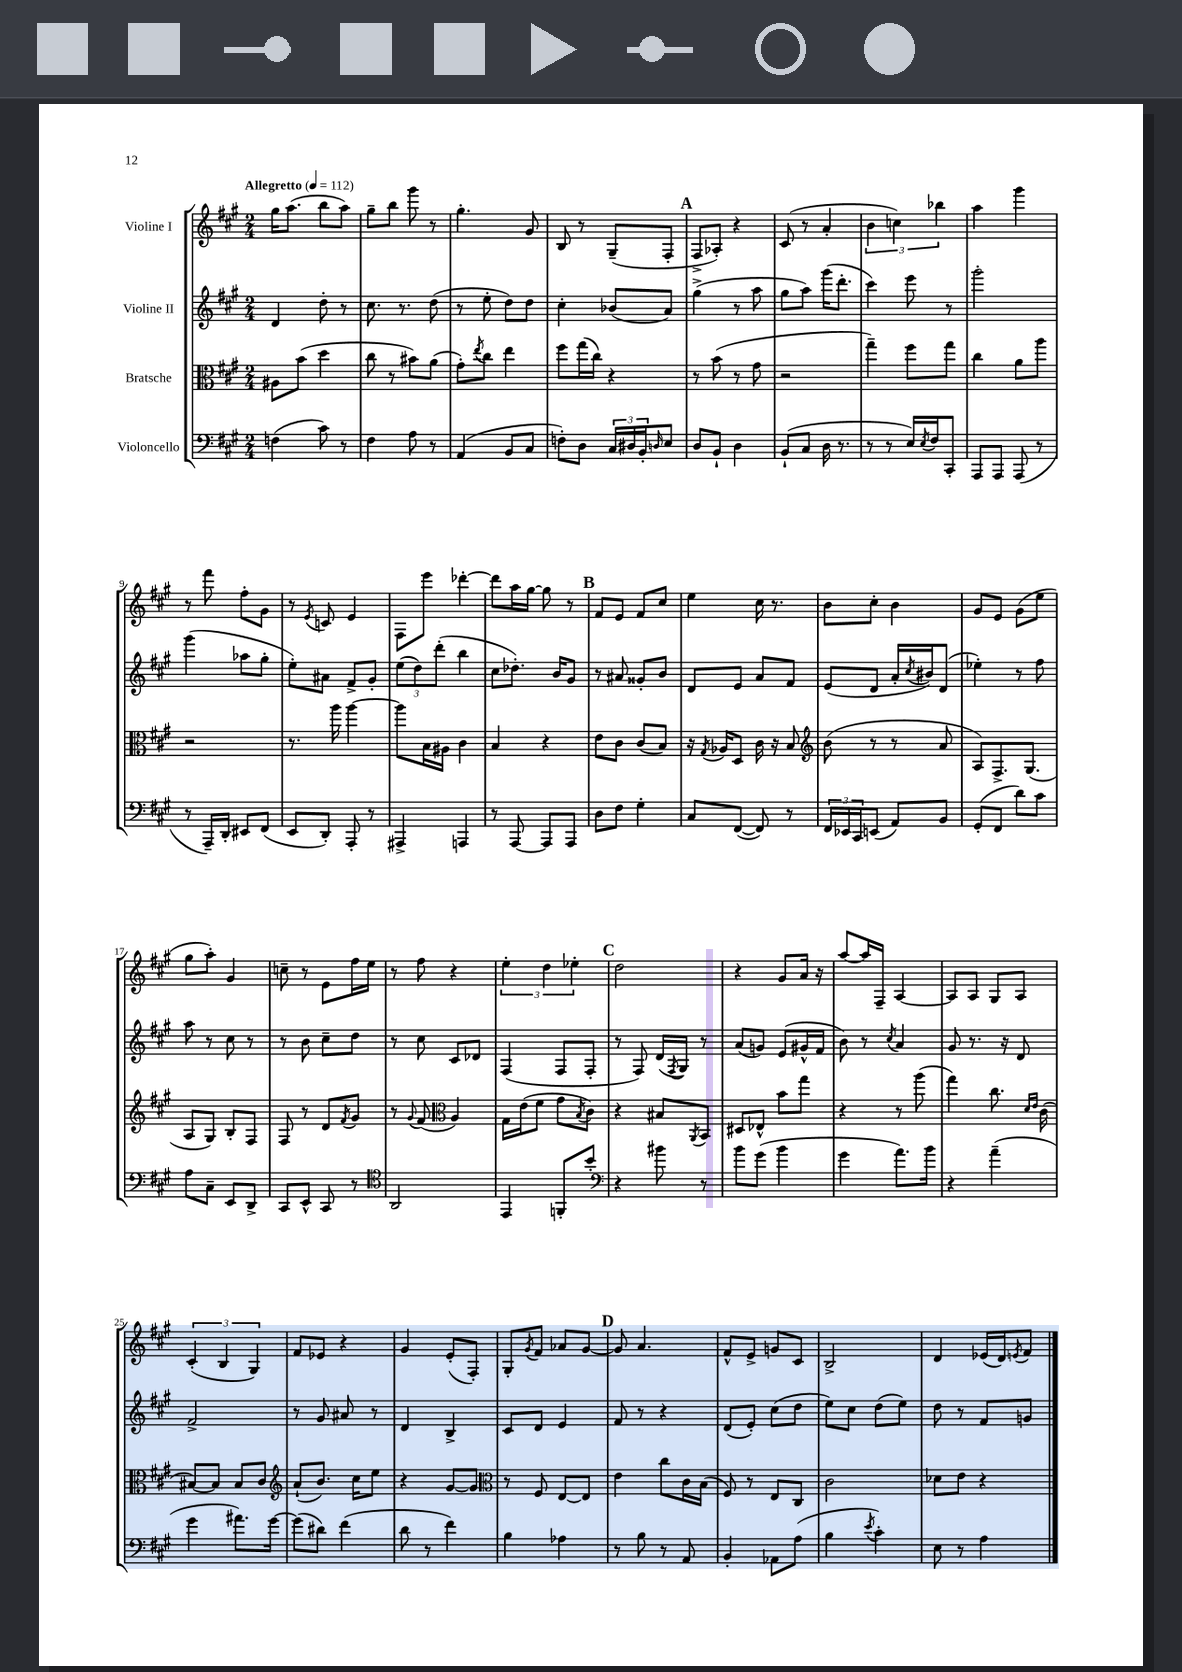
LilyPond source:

<<
\new StaffGroup <<
\new Staff = "s0" \with { instrumentName = "Violine I" } {
    \clef treble \key a \major \numericTimeSignature \time 2/4 \tempo "Allegretto" 4 = 112
    gis''16 a''8.( b''8 a''8) |
    gis''8-- b''8 gis'''8 r8 |
    gis''4.-. gis'8 |
    b8 r8 gis8--( fis8-. |
    \mark \markup { \bold "A" } fis8-> aes8-.) r4 |
    cis'8( r8 a'4-. |
    \tuplet 3/2 { b'4 c''4) bes''4 } |
    a''4 gis'''4 |
    r8 fis'''8 fis''8-. gis'8 |
    r8 \acciaccatura { e'8 } c'8 e'4 |
    fis8 e'''8 des'''4~-. |
    des'''8 a''16 gis''16~ gis''8 r8 |
    \mark \markup { \bold "B" } fis'8 e'8 fis'8 cis''8 |
    e''4 cis''16 r8. |
    b'8 cis''8-. b'4 |
    gis'8 e'8 gis'8( e''8 |
    gis''8 a''8-.) gis'4 |
    c''8-- r8 e'8 fis''16 e''16 |
    r8 fis''8 r4 |
    \tuplet 3/2 { e''4-. d''4 ees''4-. } |
    \mark \markup { \bold "C" } d''2 |
    r4 gis'8 a'16 r16 |
    a''8~ a''16 fis16-- a4~ |
    a8 a8 gis8 a8 |
    \tuplet 3/2 { cis'4-.( b4 gis4) } |
    fis'8 ees'8 r4 |
    gis'4 e'8-.( fis8-.) |
    gis8-. \acciaccatura { gis'8 } fis'8 aes'8 gis'8~ |
    \mark \markup { \bold "D" } gis'8 a'4. |
    fis'8-^ e'8-> g'8 cis'8 |
    b2-> |
    d'4 ees'16( d'16) \acciaccatura { e'8 } fis'8 \bar "|." |
}
\new Staff = "s1" \with { instrumentName = "Violine II" } {
    \clef treble \key a \major \numericTimeSignature \time 2/4
    d'4 d''8-. r8 |
    cis''8. r8. d''8( |
    r8 e''8-. d''8) d''8 |
    cis''4-. bes'8( a'8) |
    \mark \markup { \bold "A" } gis''4->( r8 a''8 |
    gis''8 a''8) gis'''16( d'''8.-. |
    cis'''4) e'''8 r8 |
    gis'''2-. |
    gis'''4( aes''8 gis''8-. |
    e''8-.) ais'8 fis'8-> gis'8-. |
    \tuplet 3/2 { e''8( d''8) d'''8-.( } b''4 |
    cis''8 des''8.-.) b'16 gis'8 |
    \mark \markup { \bold "B" } r8 ais'8 gisis'8-. b'8 |
    d'8 e'8 a'8 fis'8 |
    e'8( d'8 a'16-. \acciaccatura { cis''8 } bis'16) d'8( |
    ees''4-.) r8 fis''8 |
    a''8 r8 cis''8 r8 |
    r8 b'8 cis''8-- d''8 |
    r8 cis''8 cis'8 des'8 |
    fis4( fis8 fis8-. |
    \mark \markup { \bold "C" } r8 fis8) d'16( \acciaccatura { fis8 } gis16) r8 |
    a'8( g'8) e'8( gis'16-^ fis'16 |
    b'8) r8 \acciaccatura { cis''8 } a'4 |
    gis'8 r8. r16 d'8 |
    fis'2-> |
    r8 gis'8 ais'8 r8 |
    d'4 b4-> |
    cis'8 d'8 e'4 |
    \mark \markup { \bold "D" } fis'8 r8 r4 |
    d'8( e'8-.) cis''8( d''8 |
    e''8) cis''8 d''8( e''8) |
    d''8 r8 fis'8 g'8 \bar "|." |
}
\new Staff = "s2" \with { instrumentName = "Bratsche" } {
    \clef alto \key a \major \numericTimeSignature \time 2/4
    ais8 b'8( d''4 |
    cis''8 r8 bis'8) a'8( |
    gis'8-.) \acciaccatura { e''8 } cis''8 e''4 |
    fis''8 gis''16( cis''16) r4 |
    \mark \markup { \bold "A" } r8 b'8( r8 gis'8 |
    r2 |
    gis''4--) fis''8 gis''8 |
    cis''4 a'8 a''8 |
    r2 |
    r8. a''16 a''4~ |
    a''8 b16 ais16 cis'4 |
    b4 r4 |
    \mark \markup { \bold "B" } e'8 cis'8 cis'8( b8) |
    r16 \acciaccatura { gis8 } aes16 d8 cis'16 r16 b8 |
    \clef treble b'8( r8 r8 a'8 |
    a8) fis8.-> gis8.( |
    a8 gis8) b8-. fis8 |
    fis8 r8 d'8 \acciaccatura { fis'8 } gis'8 |
    r8 \appoggiatura { gis'8 } fis'8( \clef alto a4) |
    gis16 e'16( fis'8 gis'8 \acciaccatura { b8 } cis'8) |
    \mark \markup { \bold "C" } r4 bis8 \acciaccatura { a,8 } b,8 |
    dis8 ees8-^ b'8 gis''8 |
    r4 r8 a''8( |
    gis''4) cis''8. \grace { d'16 e'16 } cis'16( |
    bis8~) bis8 bis8 cis'8 |
    \clef treble a'8-!( b'8.) cis''16 e''8 |
    r4 gis'8~ gis'8 |
    \clef alto r8 fis8 e8~ e8 |
    \mark \markup { \bold "D" } e'4 cis''8 cis'16 b16( |
    fis8) r8 e8 cis8 |
    cis'2 |
    des'8 e'8 r4 \bar "|." |
}
\new Staff = "s3" \with { instrumentName = "Violoncello" } {
    \clef bass \key a \major \numericTimeSignature \time 2/4
    f4( cis'8) r8 |
    fis4 a8 r8 |
    a,4( b,8 cis8 |
    f8-.) d8 \tuplet 3/2 { cis16 dis16 b,16-. } \grace { d16 } e8 |
    \mark \markup { \bold "A" } d8 b,8-! d4 |
    b,8-!( cis8 d16 r8. |
    r8 r8 e16) \acciaccatura { e8 } fis16 cis,8-. |
    a,,8 a,,8 a,,8( r8 |
    r8 a,,16--) d,16-. eis,8 fis,8( |
    e,8 d,8-.) a,,8-. r8 |
    ais,,4-> a,,4 |
    r8 a,,8~ a,,8 a,,8 |
    \mark \markup { \bold "B" } d8 fis8 gis4-. |
    cis8 fis,8~( fis,8) r8 |
    \tuplet 3/2 { fis,16 ees,16 cis,16 } e,8( a,8) b,8 |
    gis,8-.( fis,8 d'8) cis'8 |
    a8 cis8-- e,8 d,8-> |
    cis,8 e,8-^ cis,8 r8 |
    \clef tenor a,2 |
    e,4 f,8-. b'8-. |
    \mark \markup { \bold "C" } \clef bass r4 bis'8 r8 |
    b'8 gis'8( b'4 |
    gis'4 a'8.) b'16 |
    r4 a'4--( |
    gis'4 ais'8.) gis'16~ |
    gis'8( dis'8) fis'4( |
    d'8 r8 fis'4) |
    b4 aes4 |
    \mark \markup { \bold "D" } r8 b8 r8 a,8 |
    b,4-. aes,8 a8( |
    b4 \acciaccatura { e'8 } cis'4-.) |
    e8 r8 a4 \bar "|." |
}
>>
>>
